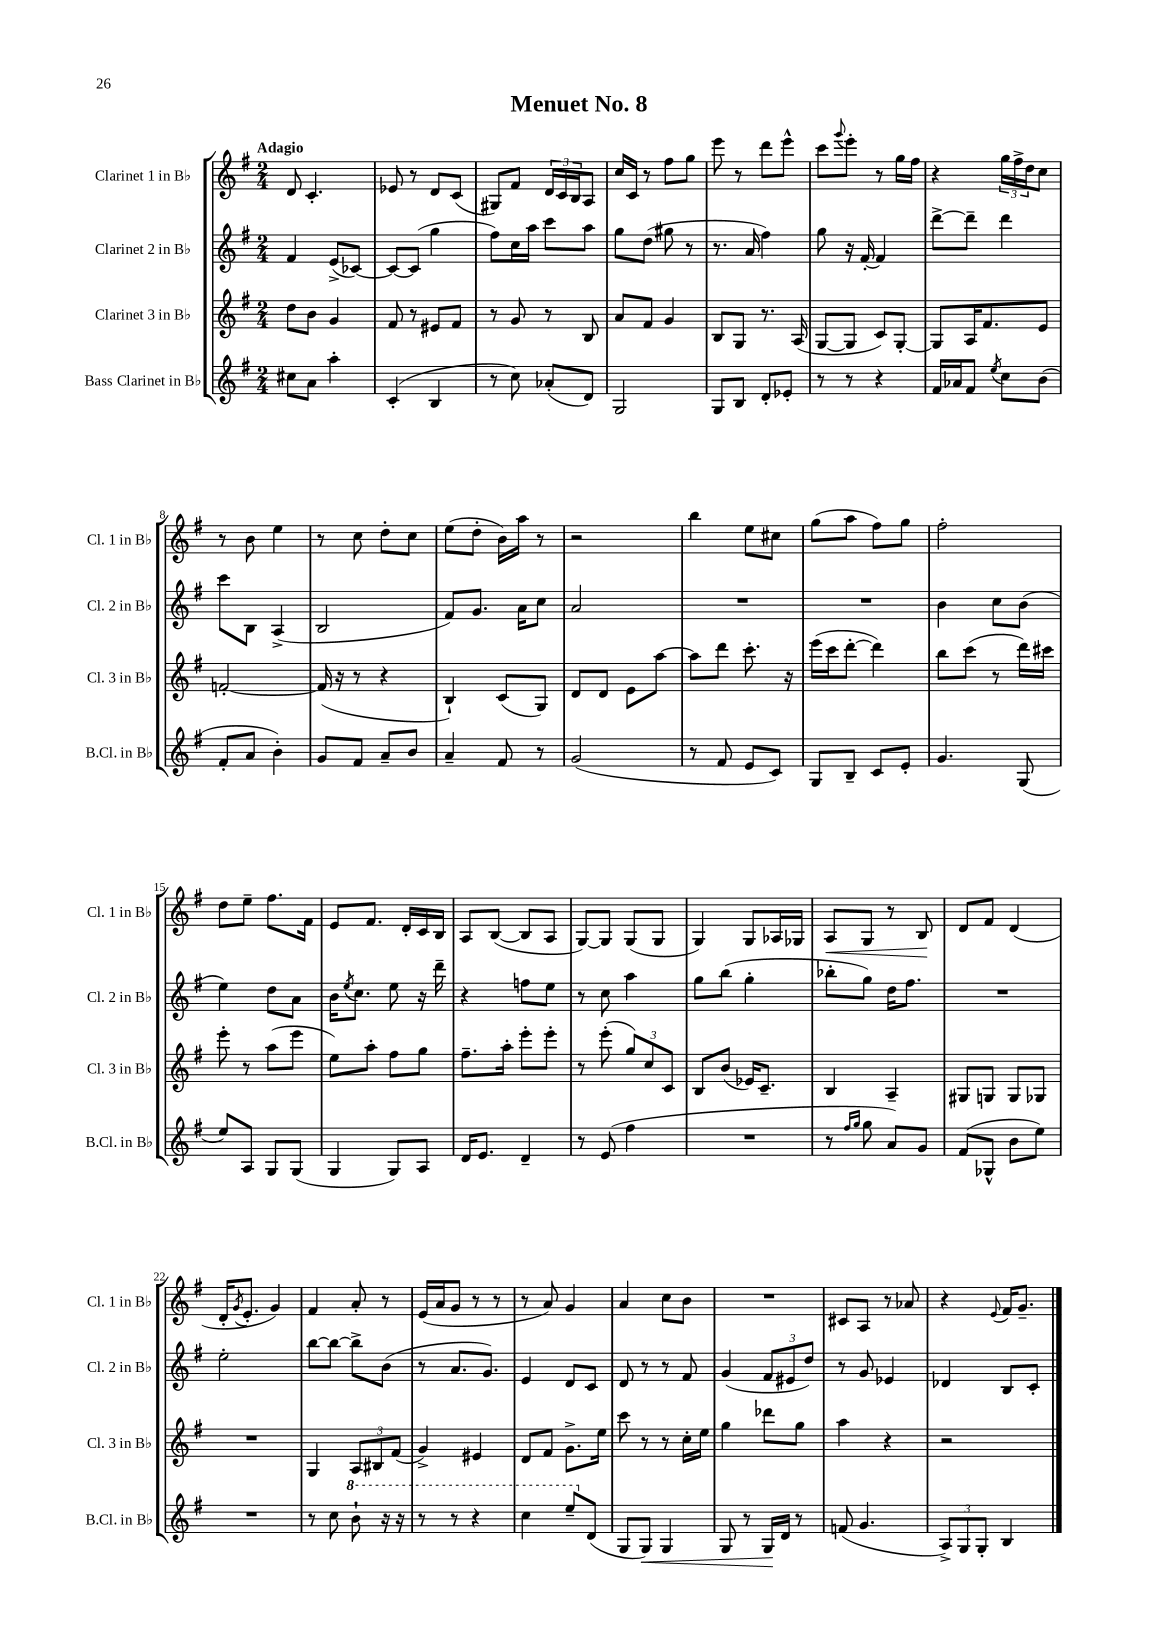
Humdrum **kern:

**kern	**dynam	**kern	**kern	**kern	**dynam
*part4	*part4	*part3	*part2	*part1	*part1
*staff4	*staff4	*staff3	*staff2	*staff1	*staff1
*I"Bass Clarinet in B♭	*	*I"Clarinet 3 in B♭	*I"Clarinet 2 in B♭	*I"Clarinet 1 in B♭	*
*I'B.Cl. in B♭	*	*I'Cl. 3 in B♭	*I'Cl. 2 in B♭	*I'Cl. 1 in B♭	*
*clefG2	*	*clefG2	*clefG2	*clefG2	*
*k[f#]	*	*k[f#]	*k[f#]	*k[f#]	*
*M2/4	*	*M2/4	*M2/4	*M2/4	*
=1	=1	=1	=1	=1	=1
!	!	!	!	!LO:TX:a:B:t=Adagio	!
8cc#X\L	.	8dd\L	4f#/	8d/	.
8a\J	.	8b\J	.	4.c'/	.
4aa'\	.	4g/	(8e^/L	.	.
.	.	.	[8c-X/J)	.	.
=2	=2	=2	=2	=2	=2
(4c'/	.	8f#/	8c-/L_	8e-X/	.
.	.	8r	(8c-/J]	8r	.
4B/	.	8e#X/L	4gg\	8d/L	.
.	.	8f#/J	.	(8c/J	.
=3	=3	=3	=3	=3	=3
8r	.	8r	8ff#\L)	8G#X/L)	.
8cc\)	.	8g/	16cc\L	8f#/J	.
.	.	.	16aa\JJ	.	.
(8a-X'/L	.	8r	8ccc\L	24d/LL	.
.	.	.	.	24c/	.
.	.	.	.	24B/J	.
8d/J)	.	8B/	8aa\J	8A/J	.
=4	=4	=4	=4	=4	=4
2G/	.	8a/L	8gg\L	16cc/LL	.
.	.	.	.	16c/JJ	.
.	.	8f#/J	(8dd\J	8r	.
.	.	4g/	8gg#X\	8ff#\L	.
.	.	.	8r	8gg\J	.
=5	=5	=5	=5	=5	=5
8G/L	.	8B/L	8.r	8eee\	.
8B/J	.	8G/J	.	8r	.
.	.	.	16a/	.	.
8d'/L	.	8.r	4ff#\)	8ddd\L	.
8e-X'/J	.	.	.	8eee^^\J	.
.	.	(16A/	.	.	.
=6	=6	=6	=6	=6	=6
8r	.	[8G/L	8gg\	8ccc\L	.
.	.	.	.	8qqggg/	.
8r	.	8G/J]	16r	8eee'\J	.
.	.	.	[16f#'/	.	.
4r	.	8c/L)	4f#/]	8r	.
.	.	[8G'/J	.	16gg\LL	.
.	.	.	.	16ff#\JJ	.
=7	=7	=7	=7	=7	=7
16f#/LL	.	8G/L]	[8ddd^\L	4r	.
16a-X/J	.	.	.	.	.
8f#/J	.	16A/K	8ddd~\J]	.	.
.	.	8.f#/	.	.	.
8qee/	.	.	.	.	.
8cc\L	.	.	4ddd\	24gg\LL	.
.	.	.	.	24ff#^\	.
.	.	.	.	24dd\J	.
(8b\J	.	8e/J	.	8cc\J	.
!!LO:LB:g=z
=8	=8	=8	=8	=8	=8
8f#'/L	.	[2fn'/	8ccc\L	8r	.
8a/J	.	.	8B\J	8b\	.
4b'\)	.	.	(4A^/	4ee\	.
=9	=9	=9	=9	=9	=9
8g/L	.	(16f/]	2B/	8r	.
.	.	16r	.	.	.
8f#/J	.	8r	.	8cc\	.
8a~/L	.	4r	.	8dd'\L	.
8b/J	.	.	.	8cc\J	.
=10	=10	=10	=10	=10	=10
4a~/	.	4B`/)	8f#/L)	(8ee\L	.
.	.	.	8.g/J	8dd'\J	.
8f#/	.	(8c/L	.	16b\LL)	.
.	.	.	16a\KL	16aa\JJ	.
8r	.	8G/J)	8cc\J	8r	.
=11	=11	=11	=11	=11	=11
(2g/	.	8d/L	2a/	2r	.
.	.	8d/J	.	.	.
.	.	8e\L	.	.	.
.	.	[8aa\J	.	.	.
=12	=12	=12	=12	=12	=12
8r	.	8aa\L]	2r	4bb\	.
8f#/	.	8ddd\J	.	.	.
8e/L	.	8.ccc'\	.	8ee\L	.
8c/J)	.	.	.	8cc#X\J	.
.	.	16r	.	.	.
=13	=13	=13	=13	=13	=13
8G/L	.	(16eee\LL	2r	(8gg\L	.
.	.	16ccc\J	.	.	.
8B~/J	.	[8ddd'\J	.	8aa\J	.
8c/L	.	4ddd\])	.	8ff#\L)	.
8e'/J	.	.	.	8gg\J	.
=14	=14	=14	=14	=14	=14
4.g/	.	8bb\L	4b\	2ff#'\	.
.	.	(8ccc\J	.	.	.
.	.	8r	8cc\L	.	.
(8G/	.	16ddd\LL)	(8b\J	.	.
.	.	16ccc#X\JJ	.	.	.
!!LO:LB:g=z
=15	=15	=15	=15	=15	=15
8ee/L)	.	8eee'\	4ee\)	8dd\L	.
8A/J	.	8r	.	8ee~\J	.
8G/L	.	(8aa\L	8dd\L	8.ff#\L	.
(8G/J	.	8eee\J	8a\J	.	.
.	.	.	.	16f#\Jk	.
=16	=16	=16	=16	=16	=16
4G/	.	8ee\L)	16b\KL	8e/L	.
.	.	.	8qee/	.	.
.	.	.	8.cc\J	.	.
.	.	8aa'\J	.	8.f#/J	.
8G/L)	.	8ff#\L	8ee\	.	.
.	.	.	.	16d'/LL	.
8A/J	.	8gg\J	16r	16c/	.
.	.	.	16ddd~\	16B/JJ	.
=17	=17	=17	=17	=17	=17
16d/KL	.	8.ff#~\L	4r	8A/L	.
8.e/J	.	.	.	.	.
.	.	.	.	([8B/J	.
.	.	16aa'\Jk	.	.	.
4d~/	.	8eee'\L	8ffn\L	8B/L]	.
.	.	8eee'\J	8ee\J	8A/J	.
=18	=18	=18	=18	=18	=18
8r	.	8r	8r	[8G/L)	.
(8e/	.	(8eee'\	8cc\	8G/J]	.
4ff#\	.	12gg/L)	4aa\	(8G/L	.
.	.	12cc/	.	.	.
.	.	.	.	8G/J	.
.	.	12c/J	.	.	.
=19	=19	=19	=19	=19	=19
2r	.	8B/L	8gg\L	4G/)	.
.	.	(8b/J	(8bb\J	.	.
.	.	16e-X/KL)	4gg'\	8G/L	.
.	.	8.c~/J	.	.	.
.	.	.	.	16A-X/L	.
.	.	.	.	16G-X/JJ	.
=20	=20	=20	=20	=20	=20
!	!	!	!	!	!LO:HP:b
8r	.	4B/	8bb-X'\L	8A/L	<
16qqff#/LL	.	.	.	.	.
16qqgg/JJ	.	.	.	.	.
8gg\	.	.	8gg\J)	8G/J	.
8a/L)	.	4A~/	16dd\KL	8r	.
.	.	.	8.ff#\J	.	.
8g/J	.	.	.	8B/	.
.	.	.	.	.	[
=21	=21	=21	=21	=21	=21
(8f#/L	.	8G#X/L	2r	8d/L	.
8G-X^^/J	.	8Gn/J	.	8f#/J	.
8b\L	.	8G/L	.	(4d/	.
8ee\J)	.	8G-X/J	.	.	.
!!LO:LB:g=z
=22	=22	=22	=22	=22	=22
2r	.	2r	2ee'\	16d'/KL	.
.	.	.	.	8qg/	.
.	.	.	.	8.e'/J	.
.	.	.	.	4g/)	.
=23	=23	=23	=23	=23	=23
8r	.	4G/	[8bb\L	4f#/	.
8cc\	.	.	8bb\J_	.	.
*8va	*	*	*	*	*
8bb`\	.	12A/L	8bb^\L]	8a'/	.
.	.	12B#X/	.	.	.
16r	.	.	(8b\J	8r	.
.	.	(12f#/J	.	.	.
16r	.	.	.	.	.
=24	=24	=24	=24	=24	=24
8r	.	4g^/)	8r	(16e/LL	.
.	.	.	.	16a/J	.
8r	.	.	8.a/L	8g/J	.
4r	.	4e#X/	.	8r	.
.	.	.	8.g/J)	.	.
.	.	.	.	8r	.
=25	=25	=25	=25	=25	=25
4ccc\	.	8d/L	4e/	8r	.
.	.	8f#/J	.	8a/)	.
8eee~/L	.	8.g^\L	8d/L	4g/	.
*X8va	*	*	*	*	*
(8d/J	.	.	8c/J	.	.
.	.	16ee\Jk	.	.	.
=26	=26	=26	=26	=26	=26
8G/L	.	8ccc\	8d/	4a/	.
!	!LO:HP:b	!	!	!	!
8G/J)	<	8r	8r	.	.
4G/	.	8r	8r	8cc\L	.
.	.	16cc'\LL	8f#/	8b\J	.
.	.	16ee\JJ	.	.	.
=27	=27	=27	=27	=27	=27
8G/	.	4gg\	(4g/	2r	.
8r	.	.	.	.	.
16G/LL	.	8ddd-X\L	12f#/L	.	.
16d/JJ	[	.	.	.	.
.	.	.	12e#X/	.	.
8r	.	8gg\J	.	.	.
.	.	.	12dd/J)	.	.
=28	=28	=28	=28	=28	=28
(8fn/	.	4aa\	8r	8c#X/L	.
4.g/	.	.	8g/	8A/J	.
.	.	4r	4e-X/	8r	.
.	.	.	.	8a-X/	.
=29	=29	=29	=29	=29	=29
12A^/L)	.	2r	4d-X/	4r	.
12G/	.	.	.	.	.
12G'/J	.	.	.	.	.
.	.	.	.	8qqe/	.
4B/	.	.	8B/L	16f#/KL	.
.	.	.	.	8.g~/J	.
.	.	.	8c'/J	.	.
==	==	==	==	==	==
*-	*-	*-	*-	*-	*-
